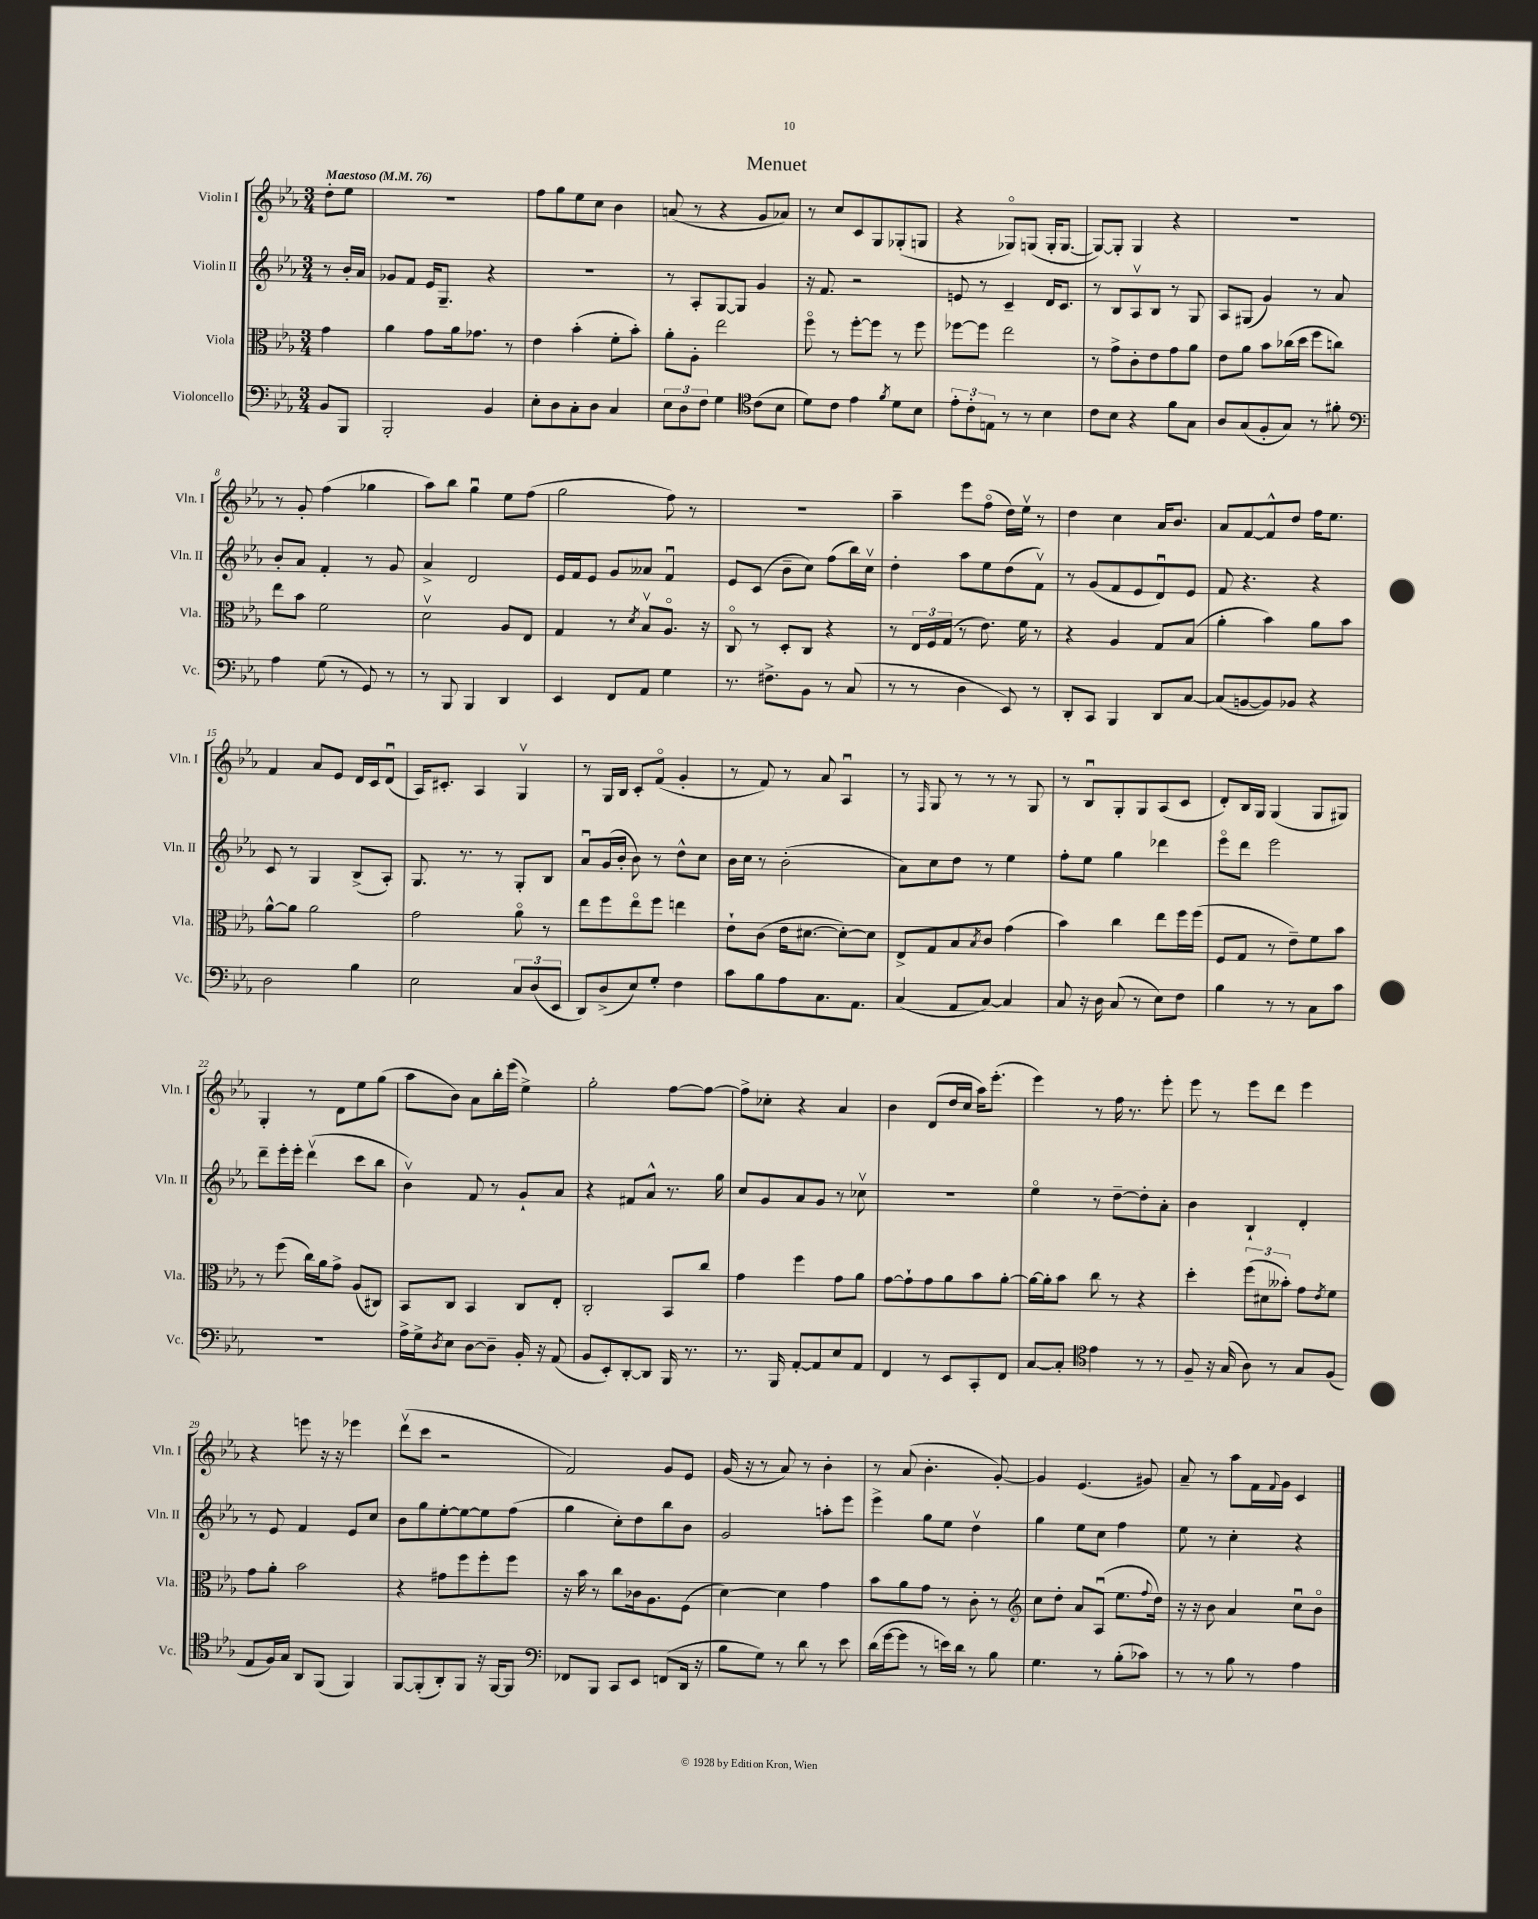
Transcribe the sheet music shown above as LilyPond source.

\header { title = "Menuet" }
<<
\new StaffGroup <<
\new Staff = "s0" \with { instrumentName = "Violin I" shortInstrumentName = "Vln. I" } {
    \clef treble \key ees \major \numericTimeSignature \time 3/4 \partial 4 \tempo "Maestoso" 4 = 76
    d''8-. ees''8 |
    R2. |
    f''8 g''8 ees''8 c''8 bes'4 |
    a'8( r8 r4 g'8 aes'8) |
    r8 c''8 c'8 g8 ges8-.( g8 |
    r4 ges8\flageolet) g8( g16-. g8.~ |
    g8~) g8-. g4 r4 |
    R2. |
    r8 g'8-. f''4( ges''4 |
    aes''8) bes''8 g''4\downbow ees''8 f''8( |
    g''2 f''8) r8 |
    R2. |
    aes''4-- ees'''8 f''8\flageolet( d''16) ees''16\upbow r8 |
    d''4 c''4 aes'16 bes'8. |
    aes'8 f'8~ f'8-^ d''8 f''16 ees''8. |
    f'4 aes'8 ees'8 d'16 c'16 d'8\downbow( |
    aes16) cis'8.-. aes4 g4\upbow |
    r8 g16 bes16 c'8-. f'8\flageolet( g'4-. |
    r8 f'8) r8 aes'8 aes4\downbow |
    r8 \grace { f16 } g8 r8 r8 r8 g8 |
    r8 bes8\downbow g8-. g8 aes8( c'8 |
    d'8-.) bes16 g16 g4( g8 gis8) |
    g4-. r8 d'8 ees''8 g''8( |
    aes''8 bes'8) aes'8 bes''16-. ees'''16( ees''4->) |
    g''2-. f''8~ f''8~ |
    f''8-> ces''8-. r4 aes'4 |
    bes'4 d'8( d''16 c''16 aes''16) ees'''8.-.( |
    ees'''4) r8 f''16 r8. ees'''8-. |
    ees'''8 r8 ees'''8 d'''8 ees'''4 |
    r4 e'''8 r16 r16 ees'''4 |
    d'''8\upbow( c'''8 r2 |
    f'2) g'8 ees'8 |
    g'16( r16 r8 aes'8) r8 bes'4-. |
    r8 aes'8( bes'4.-. g'8~-.) |
    g'4 ees'4.( gis'8) |
    aes'8-- r8 aes''8 f'16 \appoggiatura { f'8 } g'16 c'4 \bar "|." |
}
\new Staff = "s1" \with { instrumentName = "Violin II" shortInstrumentName = "Vln. II" } {
    \clef treble \key ees \major \numericTimeSignature \time 3/4 \partial 4
    r8 bes'16-. aes'16 |
    ges'8 f'8 ees'16 g8.-- r4 |
    R2. |
    r8 aes8-. g8~ g8 g'4 |
    r16 f'8. r2 |
    e'8 r8 c'4-- d'16 c'8. |
    r8 bes8 aes8\upbow bes8 r8 g8 |
    aes8 gis8( g'4) r8 aes'8 |
    bes'8-. aes'8 f'4-. r8 g'8 |
    aes'4-> d'2 |
    ees'16 f'16 ees'8 g'8 aeses'8 f'4\downbow |
    ees'8 c'8( bes'8-- c''8) f''8( bes''16) c''16\upbow |
    d''4-. aes''8 ees''8 d''8( f'8\upbow) |
    r8 g'8( f'8 ees'8 d'8\downbow) ees'8 |
    f'8 r4. r4 |
    c'8 r8 g4 bes8->( aes8-.) |
    g8. r8. r8 g8-. bes8 |
    aes'8\downbow g'16( bes'16-. bes'8) r8 d''8-^ c''8 |
    bes'16 c''16 r8 bes'2-.( |
    aes'8) c''8 d''8 r8 ees''4 |
    f''8-. ees''8 g''4 des'''4 |
    ees'''8\flageolet d'''8 ees'''2 |
    d'''8-- ees'''16-. ees'''16-. d'''4\upbow( c'''8 bes''8 |
    bes'4\upbow) f'8 r8 g'8-! aes'8 |
    r4 fis'8 aes'8-^ r8. g''16 |
    c''8 g'8 aes'8 g'8 r8 ces''8\upbow |
    R2. |
    ees''4\flageolet r8 d''8~-- d''8-. aes'8-. |
    bes'4 bes4-! d'4-. |
    r8 ees'8 f'4 ees'8 c''8 |
    bes'8 g''8 ees''8~-. ees''8~ ees''8 f''8( |
    g''4 c''8-.) d''8 bes''8 bes'8 |
    g'2 a''8-. ees'''8 |
    ees'''4-> g''8 ees''8 d''4\upbow |
    g''4 ees''8 c''8 f''4 |
    ees''8 r8 c''4-. r4 \bar "|." |
}
\new Staff = "s2" \with { instrumentName = "Viola" shortInstrumentName = "Vla." } {
    \clef alto \key ees \major \numericTimeSignature \time 3/4 \partial 4
    g'4 |
    aes'4 g'8 aes'16 ges'8. r8 |
    ees'4 bes'4-.( f'8-. bes'8-.) |
    aes'8-. aes8-. ees''2 |
    f''8\flageolet r8 f''8~-. f''8 r8 f''8 |
    fes''8~ fes''8 ees''2 |
    r8 g'8-> c'8-. ees'8 g'8 aes'8 |
    ees'8 aes'8 bes'8 ces''16( d''16 f''8 c''8) |
    ees''8 bes'8 f'2 |
    d'2\upbow aes8 ees8 |
    g4 r8 \acciaccatura { d'8 } bes8\upbow aes8.\flageolet r16 |
    c8\flageolet r8 d8-. c8 r4 |
    r8 \tuplet 3/2 { ees16 f16 g16( } r8 ees'8.) f'16 r8 |
    r4 aes4 g8 bes8( |
    aes'4-. bes'4) aes'8 bes'8 |
    aes'8~-^ aes'8 aes'2 |
    g'2 aes'8\flageolet r8 |
    ees''8 f''8 ees''8\flageolet f''8 e''4 |
    ees'8-! c'8( ees'16 dis'8.~ dis'8~-.) dis'8 |
    ees8-> g8 bes8 \acciaccatura { bes8 } c'8 g'4( |
    bes'4) c''4 ees''8 f''16 f''16( |
    f8 g8 r8 ees'8--) f'8 bes'8 |
    r8 f''8( c''16) aes'16 g'8-> aes8( cis8) |
    bes,8 c8 bes,4 c8 ees8-. |
    c2-. bes,8 c''8 |
    g'4 f''4 g'8 aes'8 |
    g'8~ g'8-! g'8 aes'8 bes'8 aes'8~-. |
    aes'16~ aes'16-. bes'8 c''8 r8 r4 |
    d''4-. \tuplet 3/2 { f''8( dis'8 beses'8-.) } g'8 \acciaccatura { ees'8 } f'8 |
    g'8 aes'8-. bes'2 |
    r4 gis'8 f''8 f''8-. f''8 |
    r16 bes'16 r8 c''8 ces'16 aes8. f8( |
    d'4~) d'4 g'4 |
    bes'8 aes'8 g'8 r8 c'8-. r8 |
    \clef treble c''8 d''8-. aes'8 aes8\downbow( ees''8. \appoggiatura { f''8 } d''16) |
    r16 r16 bes'8 aes'4 c''8\downbow bes'8\flageolet \bar "|." |
}
\new Staff = "s3" \with { instrumentName = "Violoncello" shortInstrumentName = "Vc." } {
    \clef bass \key ees \major \numericTimeSignature \time 3/4 \partial 4
    bes,8 bes,,8 |
    bes,,2-. bes,4 |
    ees8-. d8 c8-. d8 c4 |
    \tuplet 3/2 { ees8 d8 f8 } g4 \clef tenor c'8( bes8 |
    d'8) c'8 ees'4 \acciaccatura { f'8 } d'8 bes8 |
    \tuplet 3/2 { ees'8-. c'8-. e8 } r8 r8 bes4 |
    c'8 bes8 r4 f'8 g8 |
    aes8 g8( f8-. g8) r8 fis'8-. |
    \clef bass aes4 g8( r8 g,8) r8 |
    r8 bes,,8 bes,,4 d,4 |
    ees,4 f,8 aes,8 g4 |
    r8. fis8.-> bes,8 r8 c8( |
    r8 r8 d4 ees,8) r8 |
    d,8-. c,8 bes,,4 d,8 c8~ |
    c8( b,8~ b,8) bes,8 r4 |
    d2 bes4 |
    ees2 \tuplet 3/2 { c8 d8( ees,8 } |
    d,8) d8->( ees8) g8-. f4 |
    c'8 bes8 aes8 c8. aes,8. |
    c4( aes,8 c8~) c4 |
    c8 r16 d16 c8( r8 ees8) f8 |
    bes4 r8 r8 c8 c'8 |
    R2. |
    aes16-> g16-> \acciaccatura { d8 } ees8 d8~ d8-- bes,16-. r16 aes,8( |
    bes,8 ees,8-.) d,8~-. d,8 bes,,16 r8. |
    r8. bes,,16 aes,8~-. aes,8 ees8 aes,8 |
    f,4 r8 ees,8 c,8-. f,8 |
    c8~ c8-. \clef tenor ees'4 r8 r8 |
    f8-- r16 g16( aes8) r8 g8 f8( |
    ees8 f16) g16 aes,8 f,8( f,4) |
    f,8~ f,8-.( aes,8-.) f,8 r16 f,16~ f,8 |
    \clef bass fes,8 bes,,8 c,8 ees,8 f,8( d,16 r16 |
    bes8 g8) r8 d'8 r8 ees'8 |
    d'16( g'16~ g'8 r8 e'16) d'16 r8 bes8 |
    g4. r8 bes8-.( ces'8) |
    r8 r8 bes8 r8 aes4 \bar "|." |
}
>>
>>
